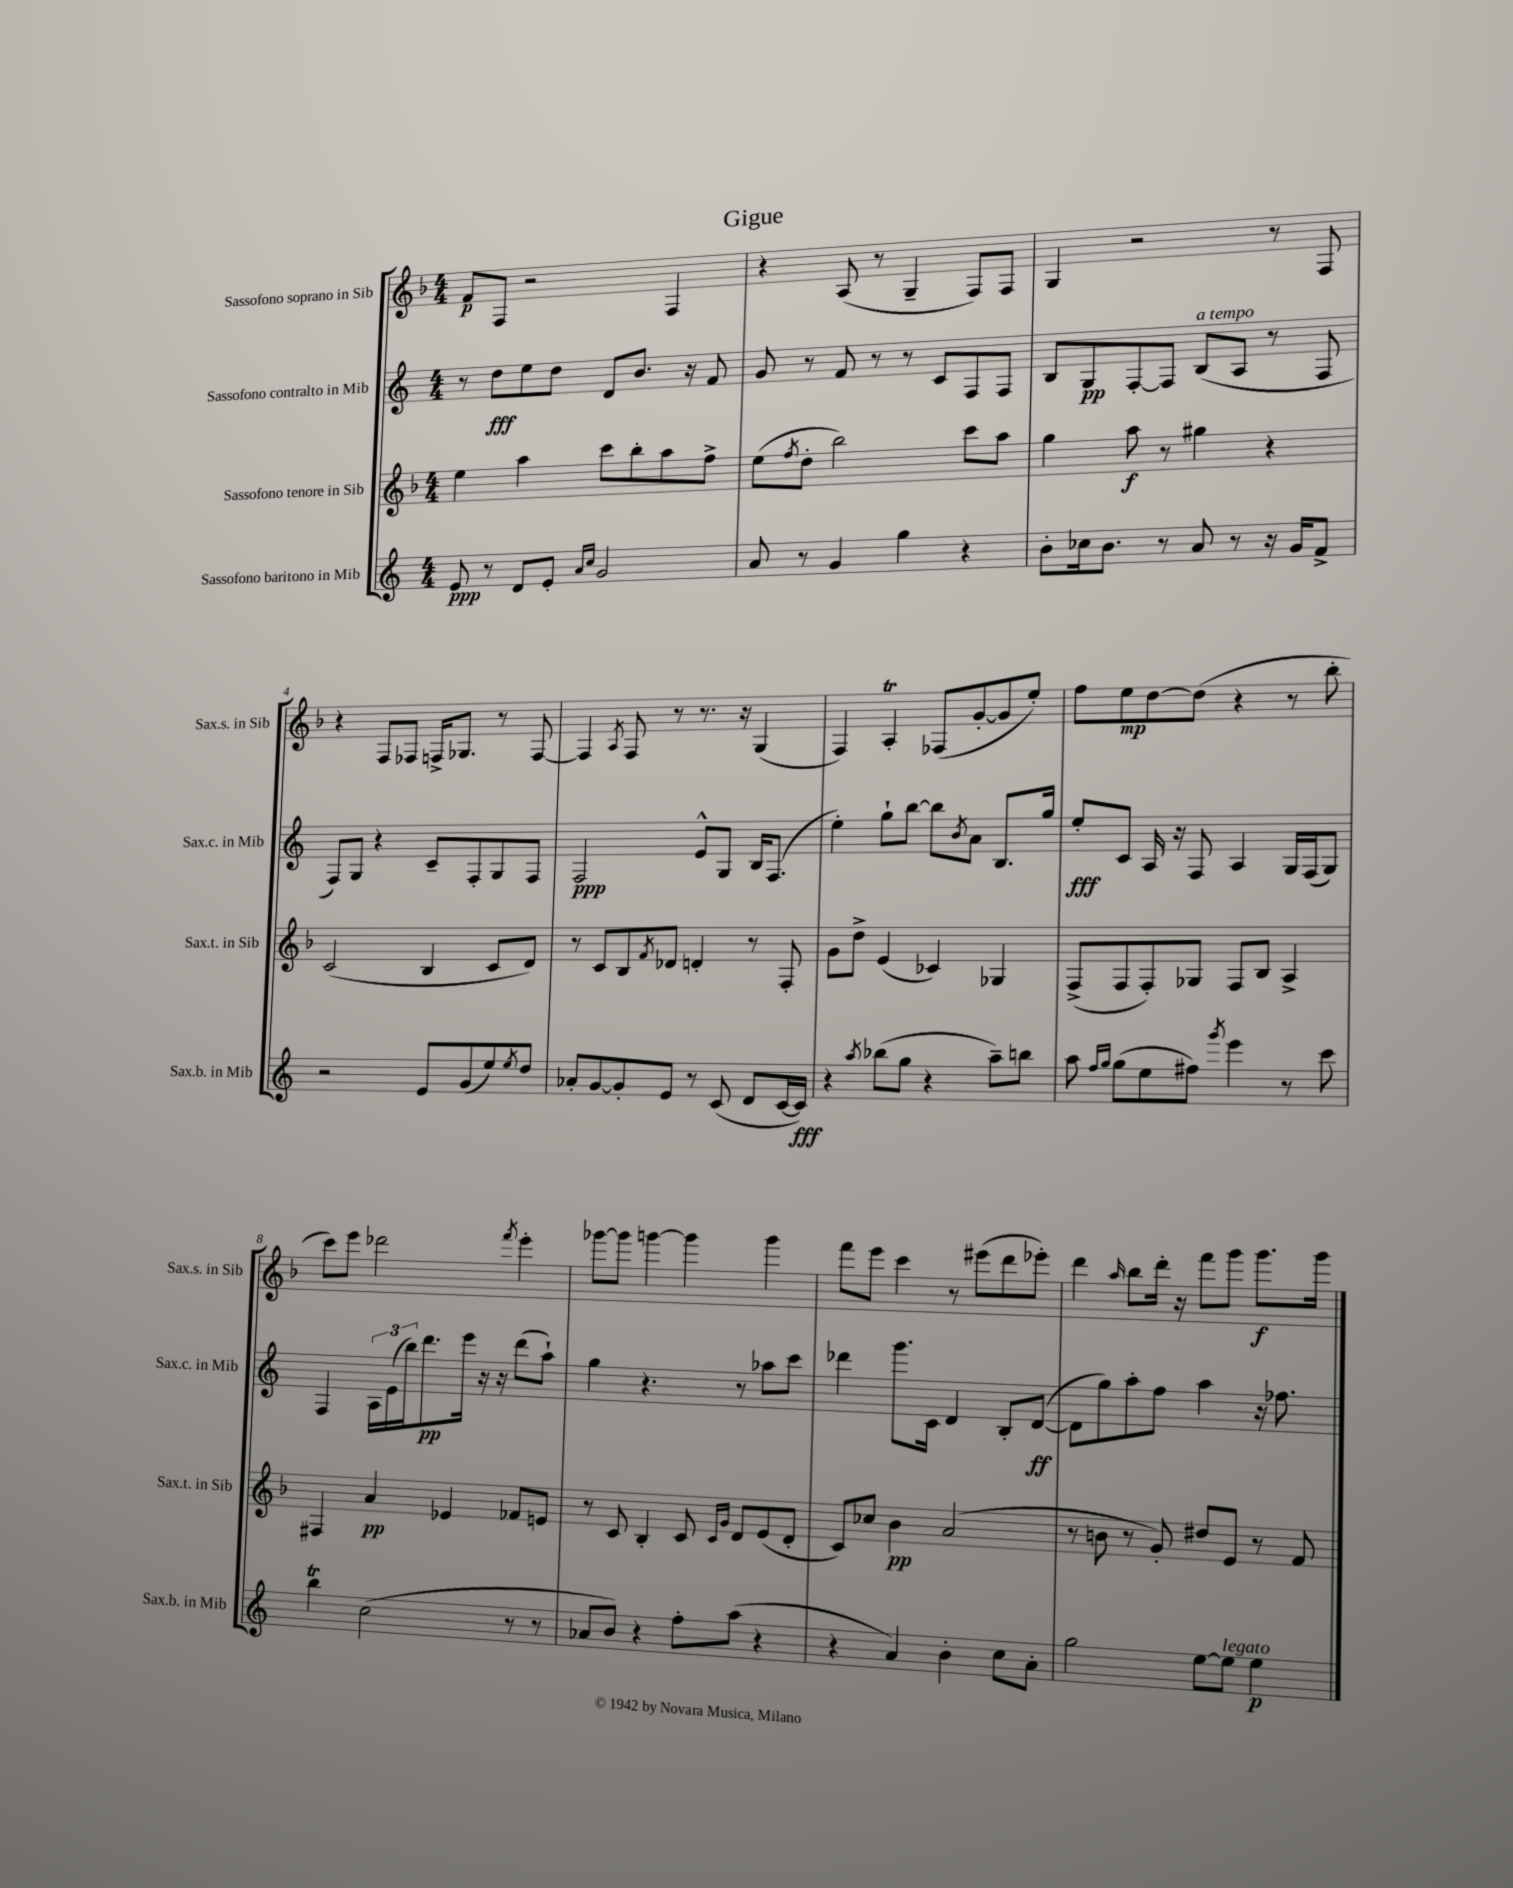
\header { title = "Gigue" }
<<
\new StaffGroup <<
\new Staff = "s0" \with { instrumentName = "Sassofono soprano in Sib" shortInstrumentName = "Sax.s. in Sib" } {
    \clef treble \key f \major \numericTimeSignature \time 4/4
    f'8\p f8 r2 f4 |
    r4 a8( r8 g4-- f8) f8 |
    g4 r2 r8 f8 |
    r4 f8 fes8 f16-> ges8. r8 f8~ |
    f4 \acciaccatura { a8 } f8 r8 r8. r16 g4( |
    f4) a4-.\trill fes8( g'8~-. g'8 e''8-.) |
    f''8 e''8\mp d''8~ d''8( r4 r8 bes''8-. |
    c'''8) e'''8 des'''2 \acciaccatura { f'''8 } e'''4-. |
    ges'''8~ ges'''8 g'''4~ g'''4 g'''4 |
    f'''8 e'''8 c'''4 r8 eis'''8( d'''8 ees'''8-.) |
    d'''4 \grace { a''16 } bes''8 d'''16-. r16 f'''8 g'''8 g'''8.\f g'''16 \bar "|." |
}
\new Staff = "s1" \with { instrumentName = "Sassofono contralto in Mib" shortInstrumentName = "Sax.c. in Mib" } {
    \clef treble \key c \major \numericTimeSignature \time 4/4
    r8 d''8\fff e''8 d''8 d'8 b'8. r16 f'8 |
    g'8 r8 f'8 r8 r8 c'8 f8 f8 |
    b8 g8\pp f8~-. f8 b8^\markup { \italic "a tempo" }( a8 r8 f8 |
    f8) g8 r4 c'8-- f8-. g8 f8 |
    f2\ppp e'8-^ g8 b16 f8.( |
    e''4-.) g''8-! b''8~ b''8 \acciaccatura { b'8 } a'8 b8. g''16 |
    e''8-.\fff c'8 a16 r16 f8 a4 g16 f16( g8) |
    f4 \tuplet 3/2 { a16 e'16( b''16) } d'''8.\pp e'''16 r16 r16 d'''8( a''8-!) |
    g''4 r4. r8 aes''8 c'''8 |
    des'''4 g'''8. c'16 d'4 b8-. d'8~\ff( |
    d'8 g''8) a''8-. f''8 a''4 r16 fes''8. \bar "|." |
}
\new Staff = "s2" \with { instrumentName = "Sassofono tenore in Sib" shortInstrumentName = "Sax.t. in Sib" } {
    \clef treble \key f \major \numericTimeSignature \time 4/4
    e''4 a''4 c'''8 bes''8-. a''8 f''8-> |
    e''8( \acciaccatura { f''8 } d''8-. bes''2) c'''8 a''8 |
    g''4 a''8\f r8 gis''4 r4 |
    c'2( bes4 c'8 d'8) |
    r8 c'8 bes8 \acciaccatura { f'8 } des'8 d'4-. r8 f8-. |
    g'8 d''8-> e'4( ces'4) ges4 |
    f8->( f8 f8-.) ges8 f8 bes8 a4-> |
    fis4 a'4\pp ees'4 fes'8 e'8 |
    r8 c'8 bes4-. c'8 \grace { c'16 g'16 } d'8 e'8( d'8-. |
    c'8) ces''8 bes'4\pp a'2( |
    r8 b'8 r8 g'8-.) dis''8 e'8 r8 f'8 \bar "|." |
}
\new Staff = "s3" \with { instrumentName = "Sassofono baritono in Mib" shortInstrumentName = "Sax.b. in Mib" } {
    \clef treble \key c \major \numericTimeSignature \time 4/4
    e'8\ppp r8 d'8 e'8-. \grace { a'16 c''16 } g'2 |
    a'8 r8 g'4 g''4 r4 |
    b'8-. ces''16 b'8. r8 a'8 r8 r16 g'16 f'8-> |
    r2 e'8 g'8( e''8) \acciaccatura { e''8 } d''8 |
    aes'8-. g'8~ g'8-. e'8 r8 c'8( d'8 c'16~ c'16\fff) |
    r4 \acciaccatura { a''8 } bes''8( g''8 r4 a''8--) b''8 |
    a''8 \grace { f''16 g''16 } g''8( e''8 fis''8) \acciaccatura { g'''8 } e'''4 r8 c'''8 |
    b''4\trill c''2( r8 r8 |
    aes'8 b'8) r4 f''8-. a''8( r4 |
    r4 a'4) b'4-. c''8 a'8-. |
    g''2 e''8~ e''8^\markup { \italic "legato" } e''4\p \bar "|." |
}
>>
>>
